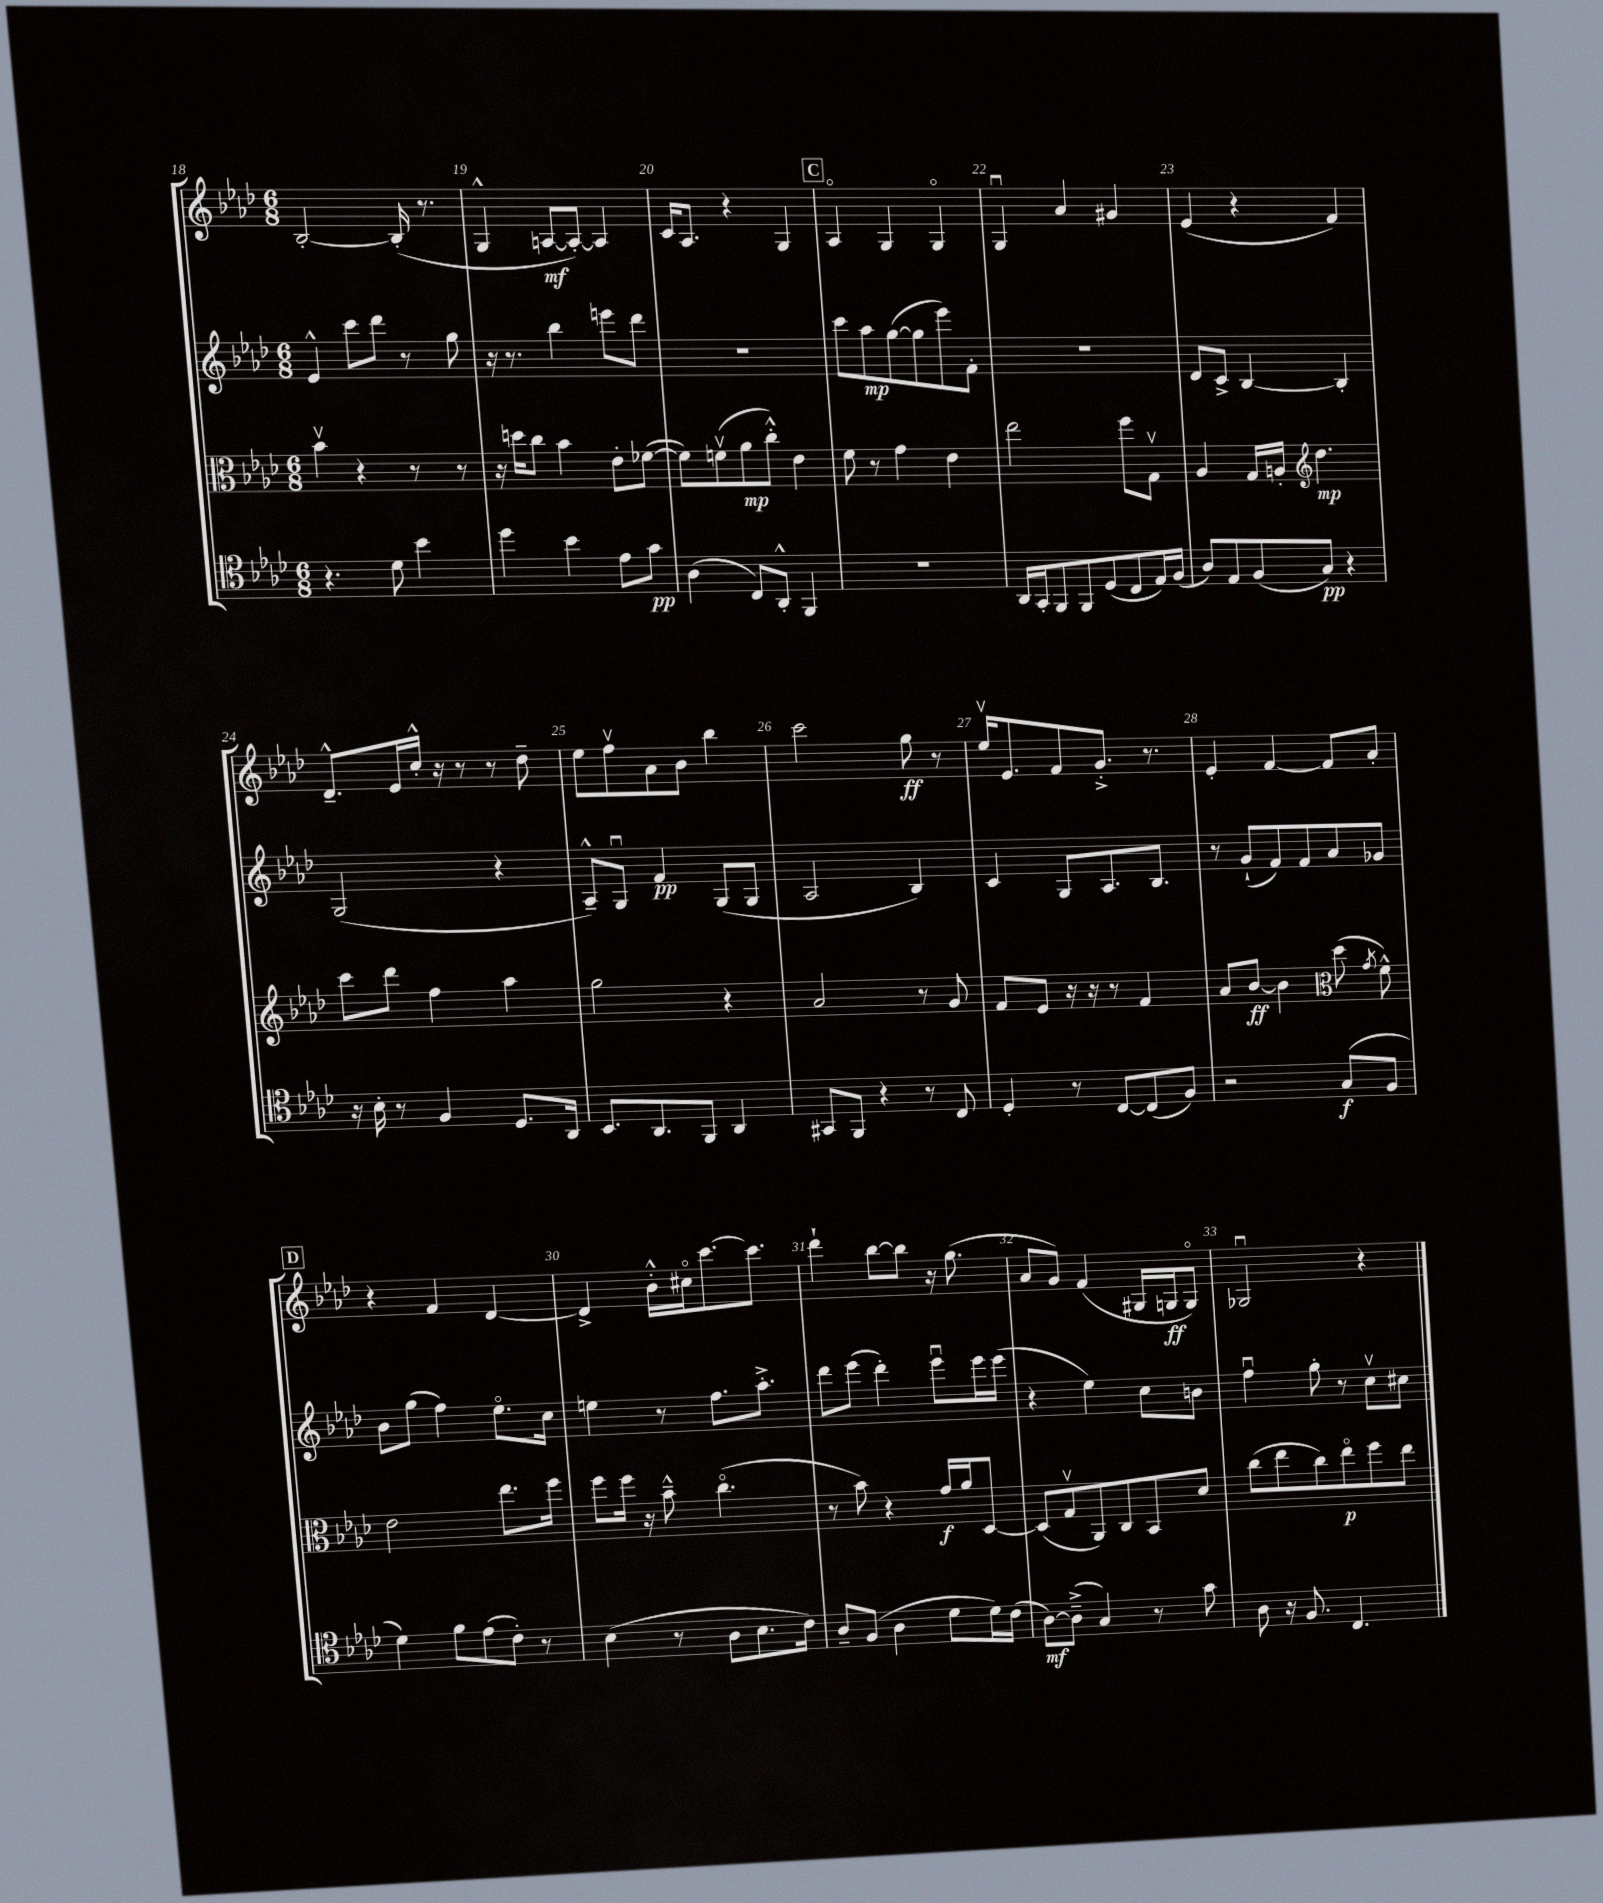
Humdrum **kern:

**kern	**kern	**kern	**kern
*staff4	*staff3	*staff2	*staff1
*clefC4	*clefC3	*clefG2	*clefG2
*k[b-e-a-d-]	*k[b-e-a-d-]	*k[b-e-a-d-]	*k[b-e-a-d-]
*M6/8	*M6/8	*M6/8	*M6/8
4.r	4b-v	4e-^^	[2B-'
.	4r	8ccc	.
8d-	.	8ddd-	.
4b-	8r	8r	(16B-']
.	.	.	8.r
.	8r	8gg	.
=	=	=	=
4dd-	16r	16r	4G^^
.	16dd	8.r	.
.	8cc	.	.
4b-	4b-	4bb-	[8A
.	.	.	8A'_)
8e-	8e-'	8eee	4A]
8g	([8f-	8ddd-	.
=	=	=	=
(4A-	8f-])	2.r	16c
.	.	.	8.A-
.	(8fv	.	.
8C)	8a-	.	4r
8AA-'^^	8cc'^^)	.	.
4FF	4e-	.	4G
=	=	=	=
2.r	8f	8ccc	4A-o
.	8r	8aa-	.
.	4g	([8gg	4G
.	.	8gg]	.
.	4e-	8eee-)	4Go
.	.	8f'	.
=	=	=	=
16AA-	2ee-	2.r	4Gu
16GG'	.	.	.
8FF	.	.	.
8FF	.	.	4a-
(8D-	.	.	.
8C	8ff	.	4g#
16E-)	8Gv	.	.
(16F	.	.	.
=	=	=	=
8A-)	4A-	8d-	(4e-
8E-	.	8c^	.
(8F	16G	[4B-	4r
.	16A'	.	.
*	*clefG2	*	*
8G)	4.dd-	.	.
4r	.	4B-']	4f)
=	=	=	=
16r	8ccc	(2G	8.d-~^^
16B-'	.	.	.
8r	8ddd-	.	.
.	.	.	16e-
4F	4ff	.	16cc'^^
.	.	.	16r
.	.	.	8r
8.D-	4aa-	4r	8r
.	.	.	8dd-~
16AA-	.	.	.
=	=	=	=
8.BB-	2gg	8A-~^^)	8ee-
.	.	8Gu	8ffv
8.AA-	.	.	.
.	.	4f	8a-
8FF	.	.	8b-
4AA-	4r	(8G	4bb-
.	.	8G	.
=	=	=	=
8GG#	2a-	2A-	2ccc
8FF	.	.	.
4r	.	.	.
8r	8r	4B-)	8gg
8C	8g	.	8r
=	=	=	=
4D-'	8f	4c	16ee-v
.	.	.	8.e-
.	8e-	.	.
8r	16r	8G	8f
.	16r	.	.
[8C	8r	8.A-	8.g'^
(8C]	4f	.	.
.	.	8.B-	8.r
8F)	.	.	.
=	=	=	=
2r	8a-	8r	4e-'
.	[8b-	(8g`	.
.	4b-]	8f)	[4f
.	.	8f	.
*	*clefC3	*	*
(8G	(8dd-	8a-	8f]
.	8qg	.	.
8F	8f^^)	8g-	8a-'
=	=	=	=
4d-)	2e-	8b-	4r
.	.	(8gg	.
8f	.	4ff)	4f
(8e-	.	.	.
8c')	8.ee-	8.ee-o	[4d-
8r	.	.	.
.	16ff	16cc	.
=	=	=	=
(4B-	8ff	4ee	4d-^]
.	16ff	.	.
.	16r	.	.
8r	8b-~^^	8r	16b-'^^
.	.	.	16cc#o
8A-	(4.cco	8.ff	[8.ccc
8.B-	.	.	.
.	.	8.aa-'^	8.ccc]
16c)	.	.	.
=	=	=	=
8A-~	8r	8ddd-	4ddd-`
(8F	8b-)	(8eee-	.
4A-	4r	4ddd-')	[8bb-
.	.	.	8bb-]
8d-	16g	8eee-u	16r
.	16a-	.	(8.gg
16d-)	[8D-	16eee-	.
(16c	.	(16eee-	.
=	=	=	=
[8A-)	(8D-]	4r	8a-
(8A-~^]	8Gv	.	8g)
4G)	8AA-)	4ee-)	(4f
.	8C	.	.
8r	8BB-	8cc	16G#
.	.	.	16G
8g	8d-	8b	8Go)
=	=	=	=
8A-	(8cc	4ffu	2G-u
16r	8ee-	.	.
8.F	.	.	.
.	8cc)	8gg'	.
4.C	8ee-o	8r	.
.	8ff	8ccv	4r
.	8ee-	8cc#	.
==	==	==	==
*-	*-	*-	*-
